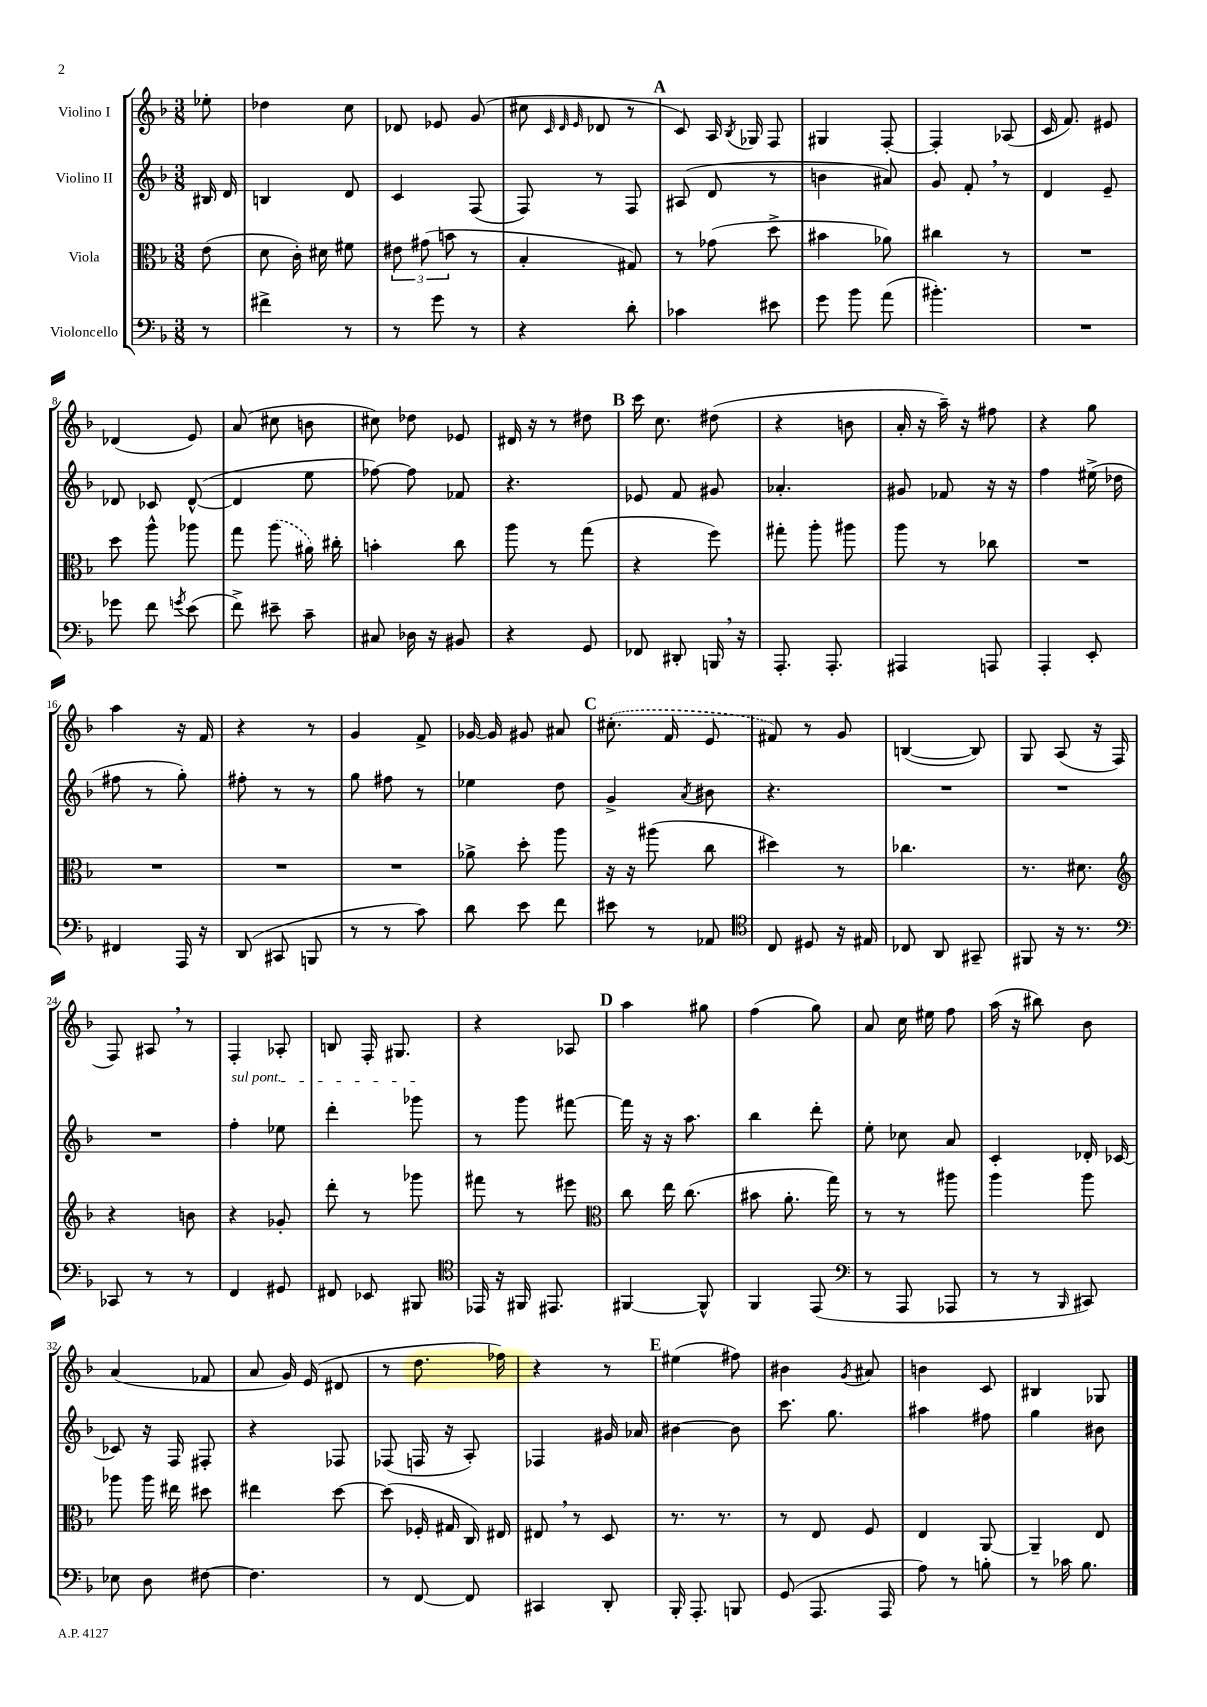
<<
\new StaffGroup <<
\new Staff = "s0" \with { instrumentName = "Violino I" } {
    \clef treble \key f \major \numericTimeSignature \time 3/8 \partial 8
    \autoBeamOff ees''8-. |
    des''4 c''8 |
    des'8 ees'8 g'8( |
    cis''8 \grace { c'32 d'32 e'32 } des'8 r8 |
    \mark \markup { \bold "A" } c'8) a16 \acciaccatura { bes8 } ges16 f8 |
    gis4 f8~-. |
    f4-. aes8( |
    c'16 f'8.) eis'8 |
    des'4( e'8) |
    a'8( cis''8 b'8 |
    cis''8) des''8 ees'8 |
    dis'16 r16 r8 dis''8 |
    \mark \markup { \bold "B" } c'''16 c''8. dis''8( |
    r4 b'8 |
    a'16-. r16 a''16--) r16 fis''8 |
    r4 g''8 |
    a''4 r16 f'16 |
    r4 r8 |
    g'4 f'8-> |
    ges'16~ ges'16 gis'8 ais'8 |
    \mark \markup { \bold "C" } \once \slurDashed cis''8.-.( f'16 e'8 |
    fis'8) r8 g'8 |
    b4~( b8) |
    g8 a8( r16 f16 |
    f8) ais8 \breathe r8 |
    f4-. aes8-. |
    b8 f16-. gis8. |
    r4 aes8 |
    \mark \markup { \bold "D" } a''4 gis''8 |
    f''4( g''8) |
    a'8 c''16 eis''16 f''8 |
    a''16( r16 bis''8) bes'8 |
    a'4( fes'8 |
    a'8 g'16) e'16( dis'8 |
    r8 d''8. fes''16) |
    r4 r8 |
    \mark \markup { \bold "E" } eis''4( fis''8) |
    bis'4 \acciaccatura { g'8 } ais'8 |
    b'4 c'8 |
    bis4 ges8 \bar "|." |
}
\new Staff = "s1" \with { instrumentName = "Violino II" } {
    \clef treble \key f \major \numericTimeSignature \time 3/8 \partial 8
    \autoBeamOff bis16 d'16 |
    b4 d'8 |
    c'4 f8( |
    f8) r8 f8 |
    \mark \markup { \bold "A" } ais8( d'8 r8 |
    b'4 ais'8) |
    g'8 f'8-. \breathe r8 |
    d'4 e'8-- |
    des'8 ces'8 des'8~-^( |
    des'4 e''8 |
    fes''8~) fes''8 fes'8 |
    r4. |
    \mark \markup { \bold "B" } ees'8 f'8 gis'8 |
    aes'4.-. |
    gis'8 fes'8 r16 r16 |
    f''4 eis''16->( des''16 |
    fis''8 r8 g''8-.) |
    fis''8-. r8 r8 |
    g''8 fis''8 r8 |
    ees''4 d''8 |
    \mark \markup { \bold "C" } g'4-> \acciaccatura { a'8 } bis'8 |
    r4. |
    R4. |
    R4. |
    R4. |
    \once \override TextSpanner.bound-details.left.text = \markup { \italic "sul pont." } f''4-.\startTextSpan ees''8 |
    d'''4-. ges'''8\stopTextSpan |
    r8 g'''8 fis'''8~ |
    \mark \markup { \bold "D" } fis'''16 r16 r16 a''8. |
    bes''4 d'''8-. |
    e''8-. ces''8 a'8 |
    c'4-. des'16-. ces'16~ |
    ces'8 r16 f16 fis8-. |
    r4 fes8 |
    fes8( f16 r16 a8-.) |
    fes4 gis'16 aes'16 |
    \mark \markup { \bold "E" } bis'4~ bis'8 |
    c'''8. g''8. |
    ais''4 fis''8 |
    g''4 bis'8 \bar "|." |
}
\new Staff = "s2" \with { instrumentName = "Viola" } {
    \clef alto \key f \major \numericTimeSignature \time 3/8 \partial 8
    \autoBeamOff e'8( |
    d'8 c'16-.) dis'16 fis'8 |
    \tuplet 3/2 { eis'8 gis'8( b'8 } r8 |
    bes4-. gis8) |
    \mark \markup { \bold "A" } r8 ges'8( d''8-> |
    bis'4 aes'8) |
    cis''4 r8 |
    R4. |
    d''8 a''8-^ aes''8 |
    g''8 \once \slurDashed a''8( ais'16) cis''16-. |
    b'4-. c''8 |
    a''8 r8 g''8( |
    \mark \markup { \bold "B" } r4 f''8) |
    gis''8-. a''8-. ais''8 |
    a''8 r8 ces''8 |
    R4. |
    R4. |
    R4. |
    R4. |
    aes'8-> d''8-. a''8 |
    \mark \markup { \bold "C" } r16 r16 ais''8( c''8 |
    dis''4) r8 |
    ces''4. |
    r8. dis'8. |
    \clef treble r4 b'8 |
    r4 ges'8-. |
    d'''8-. r8 ges'''8 |
    fis'''8 r8 eis'''8 |
    \mark \markup { \bold "D" } \clef alto c''8 e''16 c''8.( |
    bis'8 a'8.-. g''16) |
    r8 r8 ais''8 |
    a''4 a''8 |
    aes''8 aes''16 eis''16 dis''8 |
    eis''4 d''8~ |
    d''8( fes16-. gis16 c16) eis16 |
    eis8 \breathe r8 d8 |
    \mark \markup { \bold "E" } r8. r8. |
    r8 e8 f8 |
    e4 a,8~ |
    a,4-- e8 \bar "|." |
}
\new Staff = "s3" \with { instrumentName = "Violoncello" } {
    \clef bass \key f \major \numericTimeSignature \time 3/8 \partial 8
    \autoBeamOff r8 |
    fis'4-> r8 |
    r8 g'8 r8 |
    r4 d'8-. |
    \mark \markup { \bold "A" } ces'4 eis'8 |
    g'8 bes'8 a'8( |
    bis'4.-.) |
    R4. |
    ges'8 f'8 \acciaccatura { g'8 } e'8( |
    f'8->) eis'8-- c'8-- |
    cis8 des16 r16 bis,8 |
    r4 g,8 |
    \mark \markup { \bold "B" } fes,8 dis,8-. b,,16 \breathe r16 |
    a,,8.-. a,,8.-. |
    ais,,4 a,,8 |
    a,,4-. e,8-. |
    fis,4 a,,16 r16 |
    d,8( cis,8 b,,8 |
    r8 r8 c'8) |
    d'8 e'8 f'8 |
    \mark \markup { \bold "C" } eis'8 r8 aes,8 |
    \clef tenor c8 dis8 r16 eis16 |
    ces8 a,8 gis,8-- |
    fis,8 r16 r8. |
    \clef bass ces,8 r8 r8 |
    f,4 gis,8 |
    fis,8 ees,8 bis,,8 |
    \clef tenor ees,16 r16 fis,16 eis,8. |
    \mark \markup { \bold "D" } fis,4~ fis,8-^ |
    f,4 e,8( |
    \clef bass r8 a,,8 aes,,8 |
    r8 r8 \grace { bes,,16 } cis,8) |
    ees8 d8 fis8~ |
    fis4. |
    r8 f,8~ f,8 |
    cis,4 d,8-. |
    \mark \markup { \bold "E" } bes,,16-. a,,8.-. b,,8 |
    g,8( a,,8. a,,16 |
    a8) r8 b8-. |
    r8 ces'16 bes8. \bar "|." |
}
>>
>>
